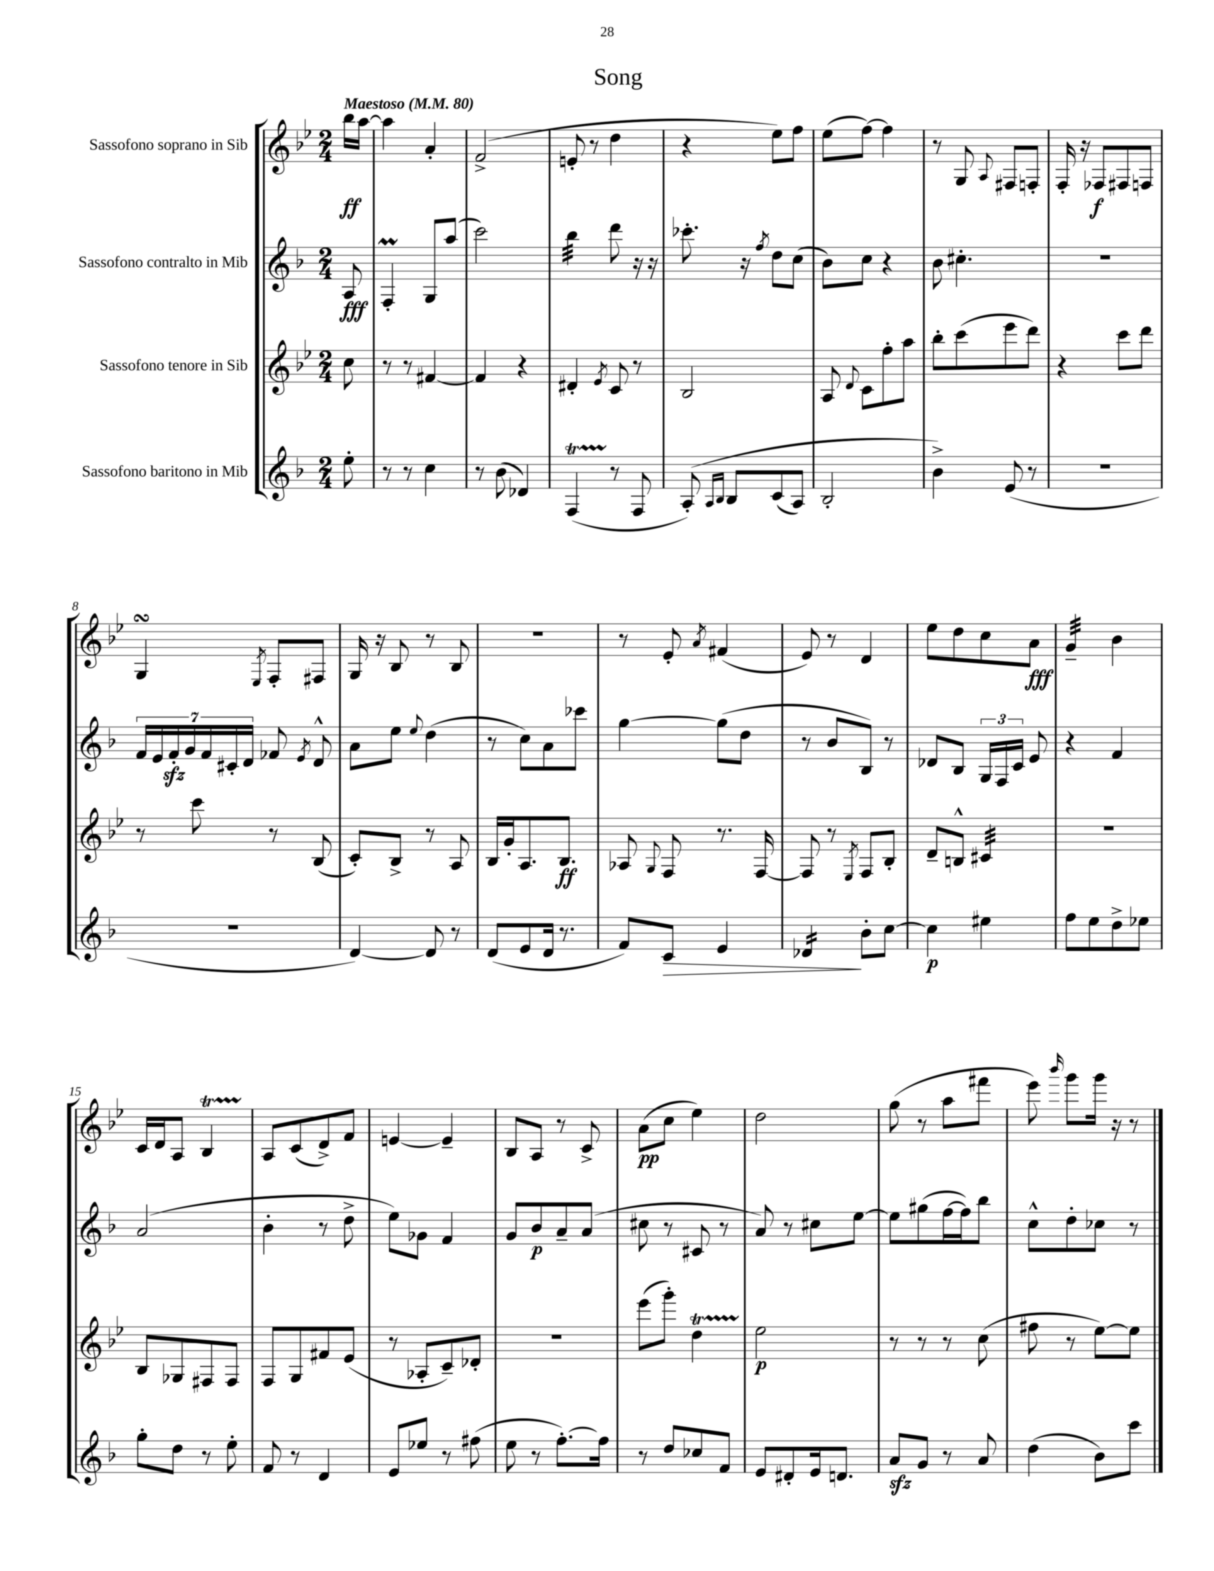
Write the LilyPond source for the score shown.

\header { title = "Song" }
<<
\new StaffGroup <<
\new Staff = "s0" \with { instrumentName = "Sassofono soprano in Sib" } {
    \clef treble \key bes \major \numericTimeSignature \time 2/4 \partial 8 \tempo "Maestoso" 4 = 80
    \autoBeamOff bes''16[\ff a''16]~ |
    a''4 a'4-. |
    f'2->( |
    e'8-. r8 d''4 |
    r4 ees''8[) f''8] |
    ees''8[( f''8]~) f''4 |
    r8 g8 \appoggiatura { a8 } fis8[ f8]-. |
    f16-. r16 fes8[\f fis8 f8] |
    g4\turn \acciaccatura { ees8 } f8[-. fis8] |
    g16 r16 bes8 r8 bes8 |
    R2 |
    r8 ees'8-. \acciaccatura { a'8 } fis'4( |
    ees'8) r8 d'4 |
    ees''8[ d''8 c''8 a'8]\fff |
    g'4:32-- bes'4 |
    c'16[ d'16 a8] bes4\startTrillSpan |
    a8[\stopTrillSpan c'8( d'8->) f'8] |
    e'4~ e'4-- |
    bes8[ a8] r8 c'8-> |
    a'8[\pp( c''8] ees''4) |
    d''2 |
    g''8( r8 a''8[ fis'''8] |
    ees'''8) \grace { bes'''16 } g'''8[ g'''16] r16 r8 \bar "|." |
}
\new Staff = "s1" \with { instrumentName = "Sassofono contralto in Mib" } {
    \clef treble \key f \major \numericTimeSignature \time 2/4 \partial 8
    \autoBeamOff a8\fff |
    f4-.\prall g8[ a''8]( |
    c'''2) |
    bes''4:32 d'''8 r16 r16 |
    ces'''8.-. r16 \acciaccatura { f''8 } d''8[ c''8]( |
    bes'8[) c''8] r4 |
    bes'8 cis''4.-. |
    R2 |
    \tuplet 7/4 { f'16[ e'16 f'16-.\sfz g'16 f'16 cis'16-. d'16] } fes'8 \acciaccatura { e'8 } d'8-^ |
    a'8[ e''8] \appoggiatura { e''8 } d''4( |
    r8 c''8[) a'8 ces'''8] |
    g''4~ g''8[( d''8] |
    r8 bes'8[ bes8]) r8 |
    des'8[ bes8] \tuplet 3/2 { g16[ f16 c'16] } e'8 |
    r4 f'4 |
    a'2( |
    bes'4-. r8 d''8-> |
    e''8[) ges'8] f'4 |
    g'8[ bes'8\p a'8-- a'8]( |
    cis''8 r8 cis'8 r8 |
    a'8) r8 cis''8[ e''8]~ |
    e''8[ gis''8( f''16~ f''16) bes''8] |
    c''8[-^ d''8-. ces''8] r8 \bar "|." |
}
\new Staff = "s2" \with { instrumentName = "Sassofono tenore in Sib" } {
    \clef treble \key bes \major \numericTimeSignature \time 2/4 \partial 8
    \autoBeamOff c''8 |
    r8 r8 fis'4~ |
    fis'4 r4 |
    dis'4-. \acciaccatura { ees'8 } c'8 r8 |
    bes2 |
    a8 \appoggiatura { d'8 } c'8[ f''8-. a''8] |
    bes''8[-. c'''8( ees'''8 d'''8]) |
    r4 c'''8[ d'''8] |
    r8 c'''8 r8 bes8( |
    c'8[-.) bes8]-> r8 a8 |
    bes16[ g'16-. a8. bes8.]\ff |
    aes8 \appoggiatura { g8 } f8 r8. f16~ |
    f8 r8 \acciaccatura { ees8 } f8[ bes8]-. |
    d'8[-- b8]-^ cis'4:32 |
    R2 |
    bes8[ ges8 fis8 fis8] |
    f8[ g8 fis'8 ees'8]( |
    r8 aes8[-. c'8--) des'8]-. |
    R2 |
    ees'''8[( g'''8]-.) d''4\startTrillSpan |
    ees''2\stopTrillSpan\p |
    r8 r8 r8 c''8( |
    fis''8 r8 ees''8[~) ees''8] \bar "|." |
}
\new Staff = "s3" \with { instrumentName = "Sassofono baritono in Mib" } {
    \clef treble \key f \major \numericTimeSignature \time 2/4 \partial 8
    \autoBeamOff e''8-. |
    r8 r8 c''4 |
    r8 bes'8( des'4) |
    f4\startTrillSpan( r8\stopTrillSpan f8 |
    a8-.)\( \grace { a16[ bes16] } bes8[ c'8( a8]) |
    bes2-. |
    bes'4->\) e'8( r8 |
    R2 |
    R2 |
    d'4~) d'8 r8 |
    d'8[( e'8 d'16] r8. |
    f'8[) c'8]\> e'4 |
    des'4:16\! bes'8[-. c''8]~ |
    c''4\p eis''4 |
    f''8[ e''8 d''8-> ees''8] |
    g''8[-. d''8] r8 e''8-. |
    f'8 r8 d'4 |
    e'8[ ees''8] r8 fis''8( |
    e''8 r8 f''8.[~-.) f''16] |
    r8 d''8[ ces''8 f'8] |
    e'8[ dis'8-. e'16 d'8.] |
    a'8[\sfz g'8] r8 a'8 |
    d''4( bes'8[) c'''8] \bar "|." |
}
>>
>>
